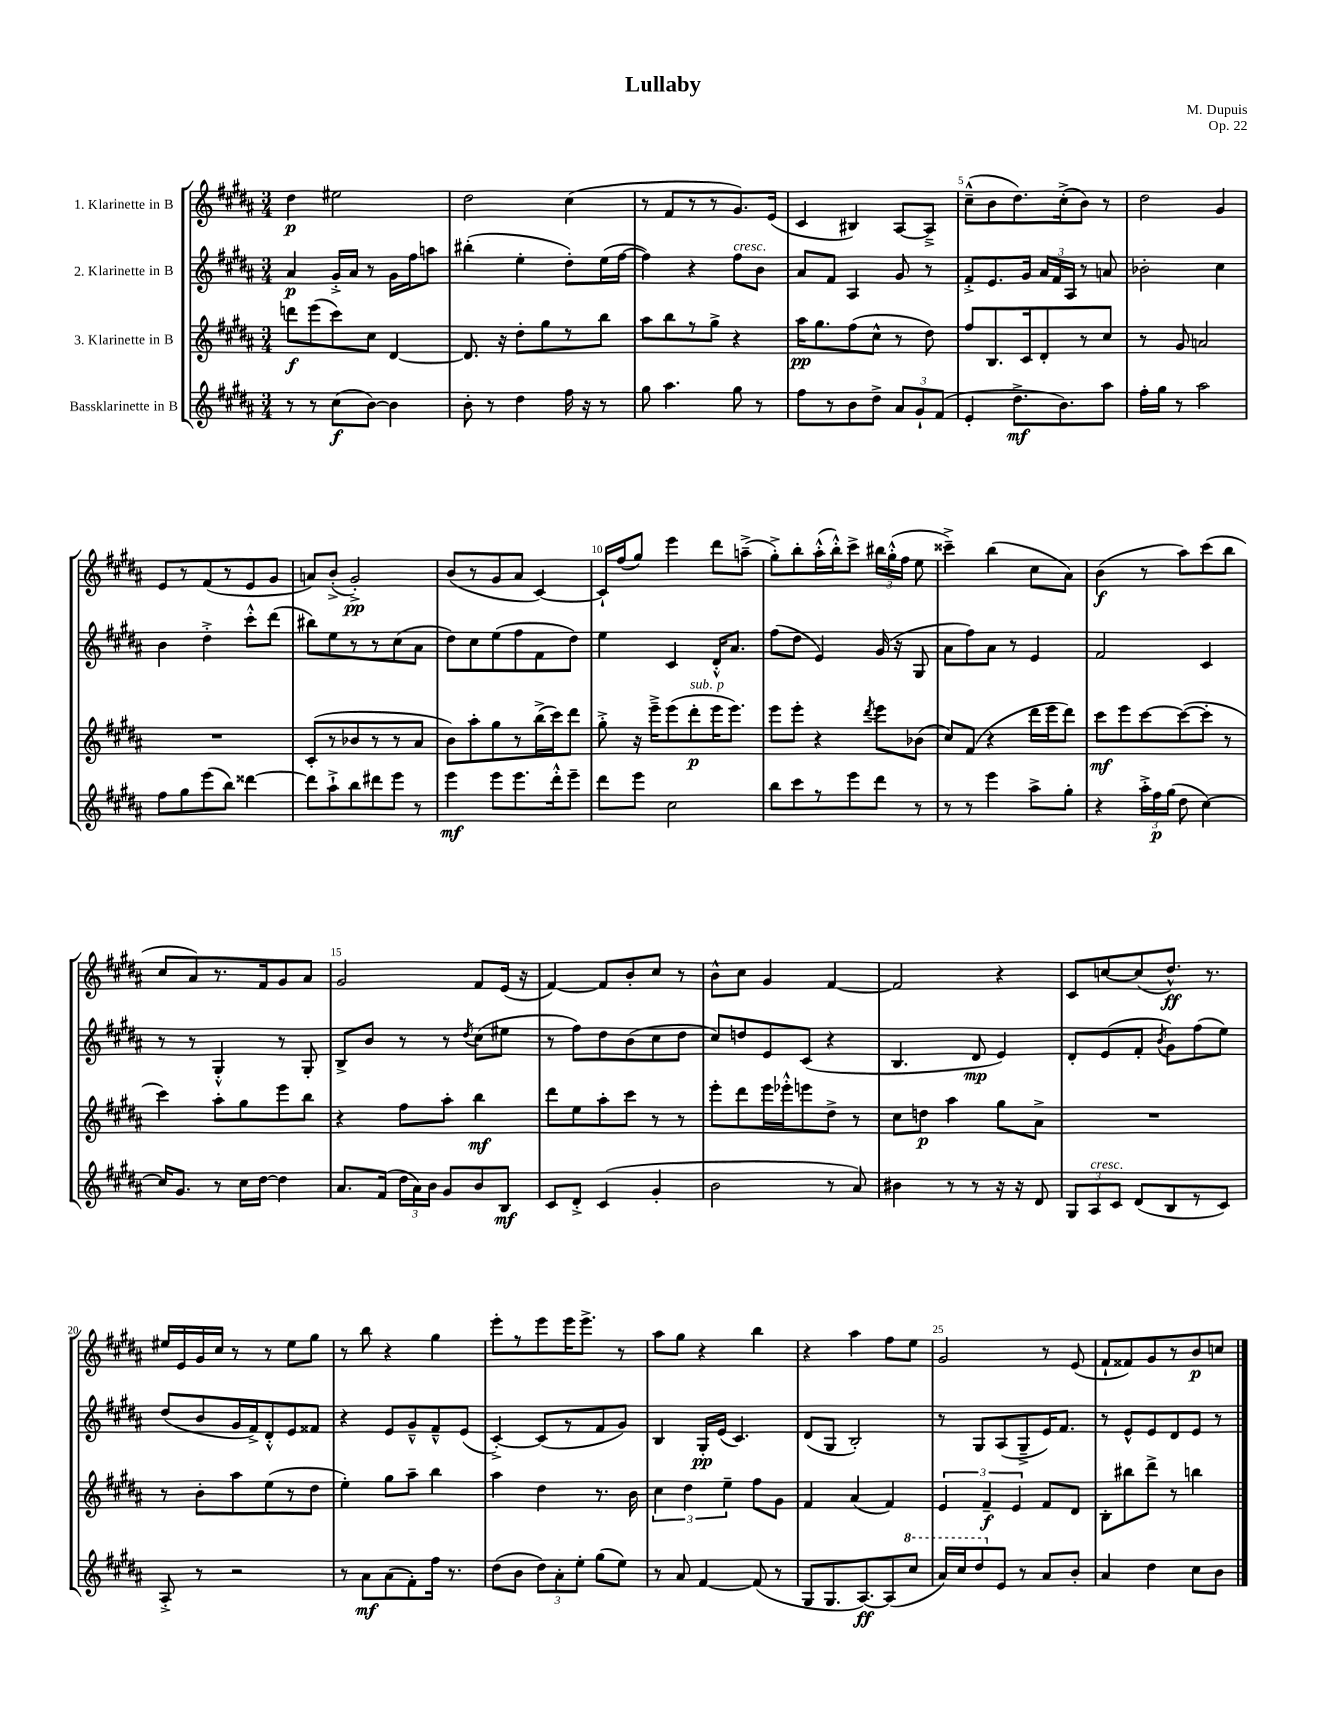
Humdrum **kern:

**kern	**kern	**kern	**kern
*staff4	*staff3	*staff2	*staff1
*clefG2	*clefG2	*clefG2	*clefG2
*k[f#c#g#d#a#]	*k[f#c#g#d#a#]	*k[f#c#g#d#a#]	*k[f#c#g#d#a#]
*M3/4	*M3/4	*M3/4	*M3/4
8r	8ddd	4a#	4dd#
8r	(8eee	.	.
(8cc#	8ccc#)	16g#'^	2ee#
.	.	16a#	.
[8b)	8cc#	8r	.
4b]	[4d#	16g#	.
.	.	16ff#	.
.	.	8aa	.
=	=	=	=
8b'	8.d#]	(4bb#'	2dd#
8r	.	.	.
.	16r	.	.
4dd#	8dd#'	4ee'	.
.	8gg#	.	.
16ff#	8r	8dd#')	(4cc#
16r	.	.	.
8r	8bb	(16ee	.
.	.	[16ff#	.
=	=	=	=
8gg#	8aa#	4ff#])	8r
4.aa#	8bb	.	8f#
.	8r	4r	8r
.	8gg#^	.	8r
8gg#	4r	8ff#	8.g#)
8r	.	8b	.
.	.	.	(16e
=	=	=	=
8ff#	16aa#	8a#	4c#
.	8.gg#	.	.
8r	.	8f#	.
8b	(8ff#	4A#	4B#)
8dd#^	8cc#^^	.	.
12a#	8r	8g#	[8A#
12g#`	.	.	.
.	8dd#)	8r	8A#~^]
(12f#	.	.	.
=	=	=	=
4e'	8ff#	8f#'^	(8cc#~^^
.	8.B	8.e	8b
8.dd#^	.	.	8.dd#)
.	16c#	16g#	.
.	8d#'	24a#	.
.	.	24f#	.
8.b)	.	.	(16cc#'^
.	.	24A#	.
.	8r	8r	8b)
8aa#	8cc#	8a	8r
=	=	=	=
16ff#'	8r	2b-'	2dd#
16gg#	.	.	.
8r	8g#	.	.
2aa#	2a	.	.
.	.	4cc#	4g#
=	=	=	=
8ff#	2.r	4b	8e
8gg#	.	.	8r
(8eee	.	4dd#'^	(8f#
8bb)	.	.	8r
[4ddd##	.	8ccc#'^^	8e
.	.	(8ddd#	8g#
=	=	=	=
8ddd##]	(8c#'	8bb#)	8a)
8aa#`^	8r	8ee	(8b'^
8bb	8b-	8r	2g#'^)
8ddd#	8r	8r	.
8eee	8r	(8cc#	.
8r	8a#	8a#	.
=	=	=	=
4eee	8b)	8dd#)	(8b
.	8aa#'	8cc#	8r
8eee	8gg#	(8ee	8g#
8.eee	8r	8ff#	8a#
.	(16bb^	8f#	[4c#)
16ddd#'^^	16ccc#)	.	.
8eee~	8ddd#	8dd#)	.
=	=	=	=
8ddd#	8gg#'^	4ee	16c#`]
.	.	.	(16ff#
8eee	16r	.	8gg#)
.	16eee~^	.	.
2cc#	(8eee	4c#	4eee
.	8ddd#'	.	.
.	16eee	16d#'^^	8ddd#
.	8.eee)	8.a#	.
.	.	.	(8aa~^
=	=	=	=
8bb	8eee	(8ff#	8gg#'^)
8ccc#	8eee'	8dd#	8bb'
8r	4r	4e)	(16aa#'^^
.	.	.	16bb'^^)
8eee	.	.	8ccc#^
.	8qddd#	.	.
8ddd#	8eee	(16g#	24bb#
.	.	.	(24gg#'^^
.	.	16r	.
.	.	.	24ff#
8r	(8b-	8G#	8ee
=	=	=	=
8r	8cc#)	8a#	4ccc##~^)
8r	(8f#	8ff#)	.
4eee	4r	8a#	(4bb
.	.	8r	.
8aa#^	16ddd#	4e	8cc#
.	16eee	.	.
8gg#'	8ddd#)	.	8a#)
=	=	=	=
4r	8ccc#	2f#	(4b
.	8eee	.	.
24aa#'^	[8ccc#	.	8r
24ff#	.	.	.
(24gg#	.	.	.
8dd#	(8ccc#_	.	8aa#)
[4cc#)	8ccc#']	4c#	(8ccc#
.	8r	.	8bb
=	=	=	=
16cc#]	4ccc#)	8r	8cc#
8.g#	.	.	.
.	.	8r	8a#)
8r	8aa#'	4G#'^^	8.r
16cc#	8gg#	.	.
[16dd#	.	.	16f#
4dd#]	8eee	8r	8g#
.	8bb	8G#'	8a#
=	=	=	=
8.a#	4r	8B^	2g#
.	.	8b	.
(16f#	.	.	.
24dd#	8ff#	8r	.
24a#)	.	.	.
24b	.	.	.
8g#	8aa#'	8r	.
.	.	8qdd#	.
8b	4bb	(8cc#	8f#
8B	.	8ee#	(16e
.	.	.	16r
=	=	=	=
8c#	8ddd#	8r	[4f#)
8d#'^	8ee	8ff#)	.
(4c#	8aa#'	8dd#	8f#]
.	8ccc#	(8b	8b'
4g#'	8r	8cc#	8cc#
.	8r	8dd#	8r
=	=	=	=
2b	8eee'	8cc#)	8b^^
.	8ddd#	8dd	8cc#
.	16eee	8e	4g#
.	16eee-'^^	.	.
.	8eee	(8c#	.
8r	8dd#^	4r	[4f#
8a#)	8r	.	.
=	=	=	=
4b#	8cc#	4.B	2f#]
.	8dd	.	.
8r	4aa#	.	.
8r	.	8d#	.
16r	8gg#	4e)	4r
16r	.	.	.
8d#	8a#^	.	.
=	=	=	=
12G#	2.r	8d#'	8c#
12A#	.	.	.
.	.	(8e	[8cc
12c#	.	.	.
(8d#	.	8f#'	(8cc]
.	.	8qb	.
8B	.	8g#)	8.dd#^^)
8r	.	(8ff#	.
.	.	.	8.r
8c#)	.	8ee)	.
=	=	=	=
8A#'^	8r	(8dd#	16ee#
.	.	.	16e
8r	8b'	8b	16g#
.	.	.	16cc#
2r	8aa#	16g#	8r
.	.	16f#^)	.
.	(8ee	8d#'^^	8r
.	8r	8e	8ee#
.	8dd#	8f##	8gg#
=	=	=	=
8r	4ee')	4r	8r
8a#	.	.	8bb
(8a#	8gg#	8e	4r
8f#')	8aa#~	8g#~^^	.
16ff#	4bb	8f#~^^	4gg#
8.r	.	.	.
.	.	(8e	.
=	=	=	=
(8dd#	4aa#	[4c#'^)	8eee'
8b	.	.	8r
12dd#)	4dd#	(8c#]	8eee
12a#'	.	.	.
.	.	8r	16eee
12ee'	.	.	.
.	.	.	8.eee^
(8gg#	8.r	8f#	.
8ee)	.	8g#)	8r
.	16b	.	.
=	=	=	=
8r	6cc#	4B	8aa#
8a#	.	.	8gg#
.	6dd#	.	.
[4f#	.	16G#'	4r
.	.	(16e	.
.	6ee~	.	.
.	.	4.c#)	.
(8f#]	8ff#	.	4bb
8r	8g#	.	.
=	=	=	=
8G#	4f#	(8d#	4r
8.G#	.	8G#	.
.	(4a#	2B')	4aa#
[8.A#)	.	.	.
(8A#]	4f#)	.	8ff#
8ccc#	.	.	8ee
=	=	=	=
16aa#)	6e	8r	2g#
16ccc#	.	.	.
8ddd#	.	8G#	.
.	6f#~	.	.
8e	.	(8A#	.
.	6e	.	.
8r	.	8G#~^	.
8a#	8f#	16e)	8r
.	.	8.f#	.
8b'	8d#	.	(8e
=	=	=	=
4a#	8B'	8r	8f#`
.	8bb#	8e^^	8f##)
4dd#	8ddd#^	8e	8g#
.	8r	8d#	8r
8cc#	4bb	8e	8b
8b	.	8r	8cc
==	==	==	==
*-	*-	*-	*-
